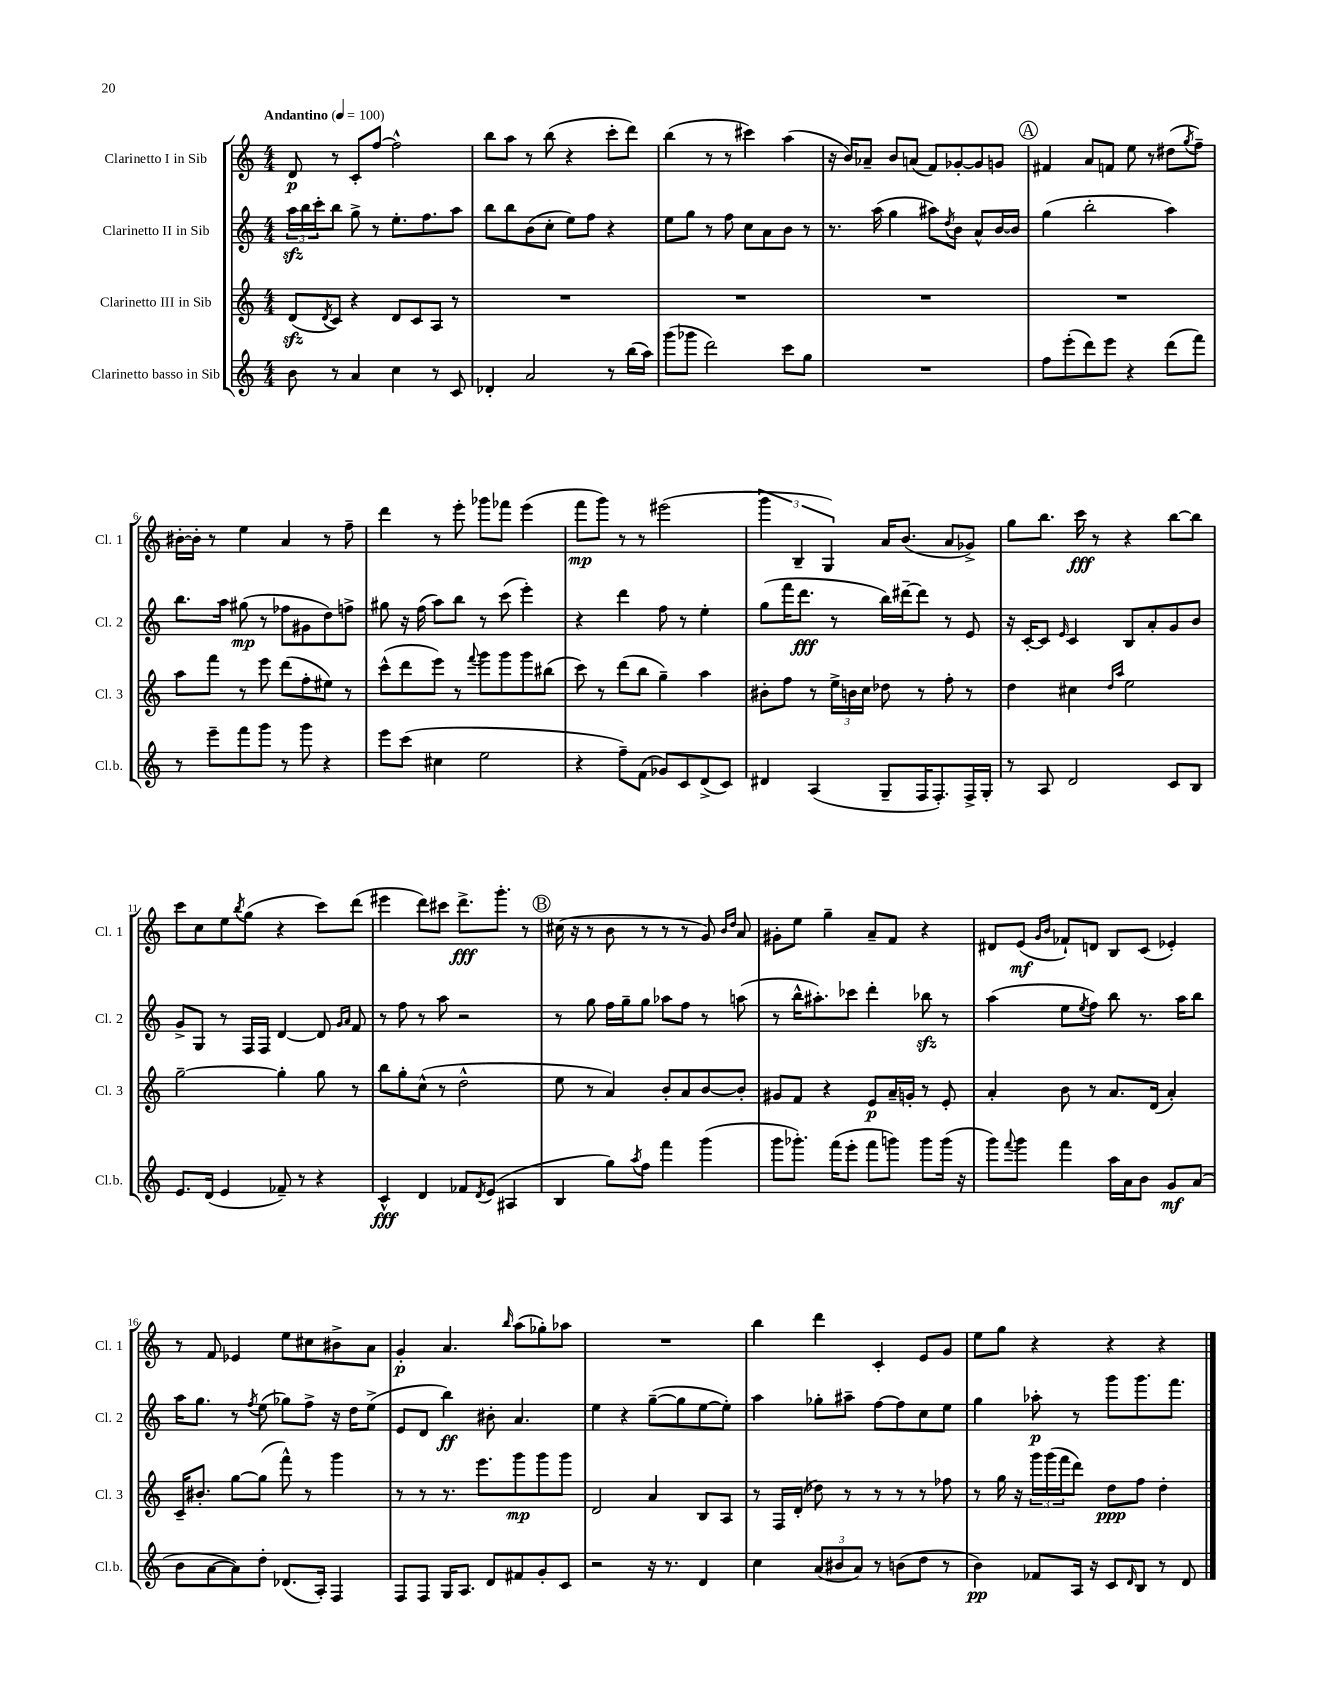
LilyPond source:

<<
\new StaffGroup <<
\new Staff = "s0" \with { instrumentName = "Clarinetto I in Sib" shortInstrumentName = "Cl. 1" } {
    \clef treble \key c \major \numericTimeSignature \time 4/4 \tempo "Andantino" 4 = 100
    d'8\p r8 c'8-. f''8~ f''2-^ |
    b''8 a''8 r8 b''8( r4 c'''8-. d'''8) |
    b''4( r8 r8 cis'''4) a''4( |
    r16 b'16) aes'8-- b'8 a'8( f'8) ges'8~-. ges'8 g'8 |
    \mark \markup { \circle "A" } fis'4 a'8 f'8 e''8 r8 dis''8( \acciaccatura { g''8 } f''8--) |
    bis'16~-. bis'16-. r8 e''4 a'4 r8 f''8-- |
    d'''4 r8 e'''8-. ges'''8 fes'''8 e'''4( |
    f'''8\mp g'''8) r8 r8 eis'''2( |
    \tuplet 3/2 { g'''4 b4-- g4) } a'16 b'8.( a'8 ges'8->) |
    g''8 b''8. c'''16\fff r8 r4 b''8~ b''8 |
    c'''8 c''8 e''8 \acciaccatura { b''8 } g''8( r4 c'''8) d'''8( |
    eis'''4 d'''8) cis'''8 d'''8.->\fff g'''8.-. r8 |
    \mark \markup { \circle "B" } cis''16( r16 r8 b'8 r8 r8 r8 g'8) \grace { b'16 d''16 } a'8 |
    gis'8-. e''8 g''4-- a'8-- f'8 r4 |
    dis'8 e'8\mf( \grace { g'16 b'16 } fes'8-!) d'8 b8 c'8( ees'4-.) |
    r8 f'8 ees'4 e''8 cis''8 bis'8-> a'8 |
    g'4-.\p a'4. \grace { b''16 } a''8( ges''8-.) aes''8 |
    R1 |
    b''4 d'''4 c'4-. e'8 g'8 |
    e''8 g''8 r4 r4 r4 \bar "|." |
}
\new Staff = "s1" \with { instrumentName = "Clarinetto II in Sib" shortInstrumentName = "Cl. 2" } {
    \clef treble \key c \major \numericTimeSignature \time 4/4
    \tuplet 3/2 { a''16\sfz b''16 c'''16-. } b''8 g''8-> r8 e''8.-. f''8. a''8 |
    b''8 b''8 b'8( c''8-. e''8) f''8 r4 |
    e''8 g''8 r8 f''8 c''8 a'8 b'8 r8 |
    r8. a''16( g''4 ais''8) \acciaccatura { d''8 } b'8 a'8-^ b'16~ b'16 |
    \mark \markup { \circle "A" } g''4( b''2-. a''4) |
    b''8. a''16 gis''8\mp( r8 fes''8 gis'8 d''8) f''8-> |
    gis''8 r16 f''16( a''8) b''8 r8 c'''8( e'''4-.) |
    r4 d'''4 f''8 r8 e''4-. |
    g''8( f'''16 d'''8.\fff r8 b''16) dis'''16~-- dis'''8 r8 e'8 |
    r16 c'16~-. c'8 \grace { e'16 } c'4 b8 a'8-. g'8 b'8 |
    g'8-> g8 r8 f16 f16 d'4~ d'8 \grace { g'16 a'16 } f'8 |
    r8 f''8 r8 a''8 r2 |
    \mark \markup { \circle "B" } r8 g''8 f''16 g''16-- g''8 aes''8 f''8 r8 a''8( |
    r8 b''16-^ ais''8.-.) ces'''8 d'''4-. bes''8\sfz r8 |
    a''4( e''8 \acciaccatura { e''8 } f''8) b''8 r8. a''16 b''8 |
    a''16 g''8. r8 \acciaccatura { f''8 } e''8( ges''8) f''8-> r16 d''16 e''8->( |
    e'8 d'8 b''4\ff) bis'8-. a'4. |
    e''4 r4 g''8~--( g''8 e''8~ e''8-.) |
    a''4 ges''8-. ais''8-- f''8~ f''8 c''8 e''8 |
    g''4 aes''8-.\p r8 g'''8 g'''8. f'''8. \bar "|." |
}
\new Staff = "s2" \with { instrumentName = "Clarinetto III in Sib" shortInstrumentName = "Cl. 3" } {
    \clef treble \key c \major \numericTimeSignature \time 4/4
    d'8\sfz( \acciaccatura { d'8 } c'8) r4 d'8 c'8 a8 r8 |
    R1 |
    R1 |
    R1 |
    \mark \markup { \circle "A" } R1 |
    a''8 f'''8 r8 e'''8 d'''8( f''8-. eis''8) r8 |
    c'''8-^( d'''8 e'''8) r8 \appoggiatura { f'''8 } g'''8 g'''8 g'''8 bis''8( |
    c'''8) r8 d'''8( b''8 g''4--) a''4 |
    bis'8-. f''8 r8 \tuplet 3/2 { e''16-> b'16 c''16 } des''8 r8 f''8-. r8 |
    d''4 cis''4 \grace { d''16 a''16 } e''2 |
    g''2~-- g''4-. g''8 r8 |
    b''8 g''8-. c''8-^( r8 d''2-^ |
    \mark \markup { \circle "B" } e''8 r8 a'4) b'8-. a'8 b'8~ b'8-. |
    gis'8 f'8 r4 e'8\p a'16-- g'16-. r8 e'8-. |
    a'4-. b'8 r8 a'8. d'16( a'4-.) |
    c'16-- bis'8.-. g''8~ g''8( f'''8-^) r8 g'''4 |
    r8 r8 r8. e'''8. g'''8\mp g'''8 g'''8 |
    d'2 a'4 b8 a8 |
    r8 f16 d'16-.( des''8) r8 r8 r8 r8 fes''8 |
    r8 g''16 r16 \tuplet 3/2 { g'''16 g'''16( f'''16 } d'''8) d''8\ppp f''8 d''4-. \bar "|." |
}
\new Staff = "s3" \with { instrumentName = "Clarinetto basso in Sib" shortInstrumentName = "Cl.b." } {
    \clef treble \key c \major \numericTimeSignature \time 4/4
    b'8 r8 a'4 c''4 r8 c'8 |
    des'4-. a'2 r8 b''16( a''16) |
    g'''8( ges'''8 d'''2) c'''8 g''8 |
    R1 |
    \mark \markup { \circle "A" } f''8 e'''8-.( d'''8) e'''8 r4 d'''8( f'''8) |
    r8 e'''8-- f'''8 g'''8 r8 g'''8 r4 |
    e'''8 c'''8( cis''4 e''2 |
    r4 f''8--) f'8( ges'8) c'8 d'8->( c'8) |
    dis'4 a4( g8-- f16 f8.-.) f16-> g16-. |
    r8 a8 d'2 c'8 b8 |
    e'8. d'16( e'4 fes'8--) r8 r4 |
    c'4-^\fff d'4 fes'8 \acciaccatura { d'8 } e'8( ais4 |
    \mark \markup { \circle "B" } b4 g''8) \acciaccatura { a''8 } f''8 f'''4 g'''4( |
    g'''8 ges'''8.-.) f'''16( e'''8-. f'''8 g'''8) g'''8 g'''16( r16 |
    g'''8) \appoggiatura { f'''8 } g'''8 f'''4 a''16 a'16 b'8 g'8\mf a'8( |
    b'8 a'8~ a'8) d''8-. des'8.( a16-.) f4 |
    f8 f8 g16 a8. d'8 fis'8 g'8-. c'8 |
    r2 r16 r8. d'4 |
    c''4 \tuplet 3/2 { a'8( bis'8 a'8) } r8 b'8( d''8 r8 |
    b'4\pp) fes'8 a16 r16 c'8 \grace { d'16 } b8 r8 d'8 \bar "|." |
}
>>
>>
